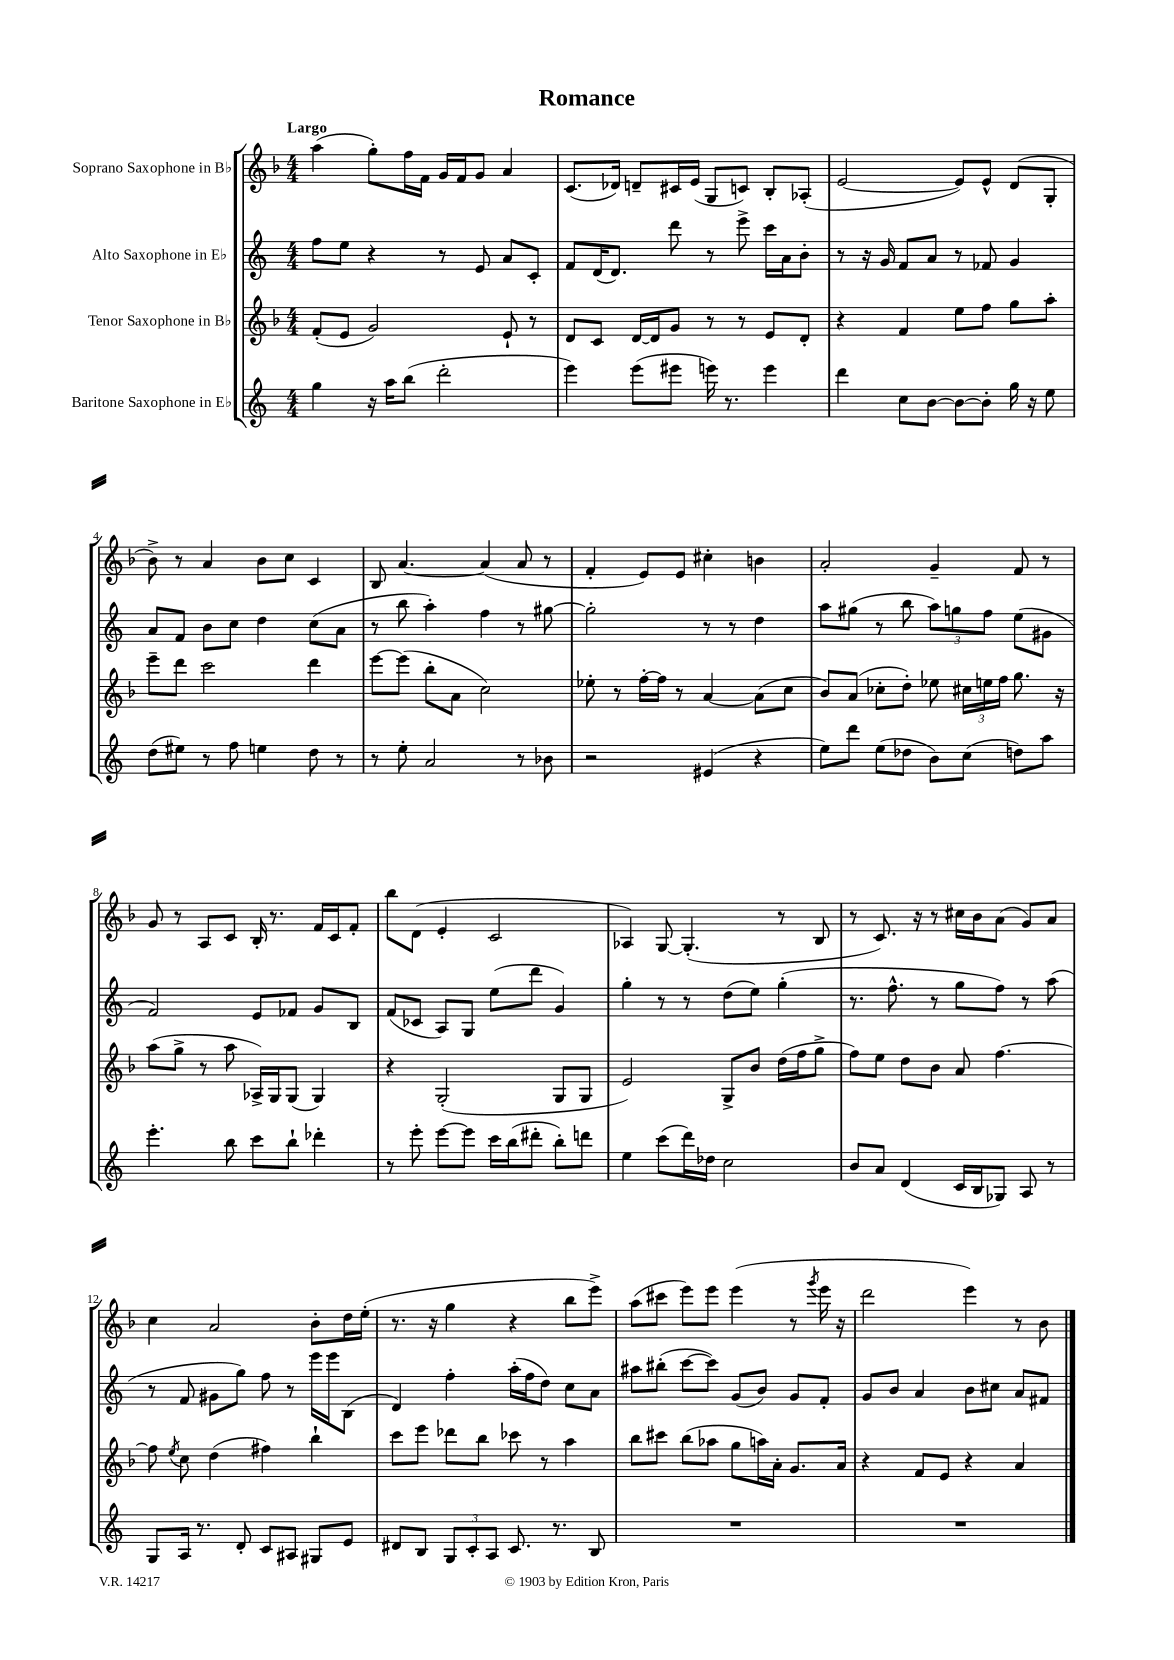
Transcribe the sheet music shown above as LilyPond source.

\header { title = "Romance" }
<<
\new StaffGroup <<
\new Staff = "s0" \with { instrumentName = "Soprano Saxophone in Bb" } {
    \clef treble \key f \major \numericTimeSignature \time 4/4 \tempo "Largo"
    \autoBeamOff a''4( g''8[-.) f''16 f'16] g'16[ f'16 g'8] a'4 |
    c'8.[( des'16]) d'8[-- cis'16 e'16]( g8[ c'8]) bes8[-. aes8]-.( |
    e'2~ e'8[) e'8]-^ d'8[( g8]-. |
    bes'8->) r8 a'4 bes'8[ c''8] c'4 |
    bes8 a'4.~ a'4( a'8 r8 |
    f'4-. e'8[) e'8] cis''4-. b'4 |
    a'2-. g'4-- f'8 r8 |
    g'8 r8 a8[ c'8] bes16-. r8. f'16[ c'16 f'8]-. |
    bes''8[ d'8]( e'4-. c'2 |
    aes4) g8~ g4.-.( r8 bes8 |
    r8 c'8.) r16 r8 cis''16[ bes'16 a'8]( g'8[) a'8] |
    c''4 a'2 bes'8[-. d''16 e''16]-.( |
    r8. r16 g''4 r4 bes''8[ e'''8]->) |
    a''8[( cis'''8] e'''8[) e'''8] e'''4( r8 \acciaccatura { g'''8 } e'''16 r16 |
    d'''2 e'''4) r8 bes'8 \bar "|." |
}
\new Staff = "s1" \with { instrumentName = "Alto Saxophone in Eb" } {
    \clef treble \key c \major \numericTimeSignature \time 4/4
    \autoBeamOff f''8[ e''8] r4 r8 e'8 a'8[ c'8]-. |
    f'8[ d'16( d'8.]) d'''8 r8 e'''8-> c'''16[ a'16 b'8]-. |
    r8 r16 g'16 f'8[ a'8] r8 fes'8 g'4 |
    a'8[ f'8] b'8[ c''8] d''4 c''8[( a'8] |
    r8 b''8 a''4-.) f''4 r8 gis''8~ |
    gis''2-. r8 r8 d''4 |
    a''8[ gis''8]( r8 b''8 \tuplet 3/2 { a''8[) g''8 f''8] } e''8[( gis'8] |
    f'2) e'8[ fes'8] g'8[ b8] |
    f'8[( ces'8] a8[) g8] e''8[( d'''8] g'4) |
    g''4-. r8 r8 d''8[( e''8]) g''4-.( |
    r8. f''8.-^ r8 g''8[ f''8]) r8 a''8( |
    r8 f'8 gis'8[ g''8]) f''8 r8 e'''16[ e'''16 b8]( |
    d'4) f''4-. a''16[-.( f''16 d''8]) c''8[ a'8] |
    ais''8[ bis''8]-.( c'''8[~ c'''8]) g'8[( b'8]) g'8[ f'8]-. |
    g'8[ b'8] a'4 b'8[ cis''8] a'8[ fis'8] \bar "|." |
}
\new Staff = "s2" \with { instrumentName = "Tenor Saxophone in Bb" } {
    \clef treble \key f \major \numericTimeSignature \time 4/4
    \autoBeamOff f'8[-.( e'8] g'2) e'8-! r8 |
    d'8[ c'8] d'16[~ d'16 g'8] r8 r8 e'8[ d'8]-. |
    r4 f'4 e''8[ f''8] g''8[ a''8]-. |
    e'''8[-- d'''8] c'''2 d'''4 |
    e'''8[~ e'''8]( bes''8[-. a'8] c''2) |
    ees''8-. r8 f''16[~-. f''16] r8 a'4~ a'8[( c''8] |
    bes'8[) a'8]( ces''8[-. d''8]-.) ees''8 \tuplet 3/2 { cis''16[ e''16 f''16] } g''8. r16 |
    a''8[( g''8]-> r8 a''8 aes16[->) g16 g8]( g4) |
    r4 g2-.( g8[ g8] |
    e'2) g8[-> bes'8] d''16[( f''16 g''8]-> |
    f''8[) e''8] d''8[ bes'8] a'8 f''4.~ |
    f''8 \acciaccatura { e''8 } c''8 d''4( fis''4) bes''4-! |
    c'''8[ e'''8] des'''8[ bes''8] ces'''8 r8 a''4 |
    bes''8[ cis'''8] bes''8[( aes''8] g''8[ a''16) a'16]-. g'8.[ a'16] |
    r4 f'8[ e'8] r4 a'4 \bar "|." |
}
\new Staff = "s3" \with { instrumentName = "Baritone Saxophone in Eb" } {
    \clef treble \key c \major \numericTimeSignature \time 4/4
    \autoBeamOff g''4 r16 a''16[ b''8]( d'''2-. |
    e'''4) e'''8[( eis'''8] e'''16) r8. e'''4 |
    d'''4 c''8[ b'8]~ b'8[~ b'8]-. g''16 r16 e''8 |
    d''8[( eis''8]) r8 f''8 e''4 d''8 r8 |
    r8 e''8-. a'2 r8 bes'8 |
    r2 eis'4( r4 |
    e''8[) d'''8] e''8[( des''8] b'8[) c''8]( d''8[) a''8] |
    e'''4.-. b''8 c'''8[ b''8]-! des'''4-. |
    r8 e'''8-. e'''8[~ e'''8] c'''16[ b''16( dis'''8]-. b''8[-.) d'''8] |
    e''4 c'''8[( d'''16) des''16] c''2 |
    b'8[ a'8] d'4( c'16[ b16 ges8]) a8 r8 |
    g8[ a16] r8. d'8-. c'8[ ais8] gis8[ e'8] |
    dis'8[ b8] \tuplet 3/2 { g8[ c'8-. a8] } c'8. r8. b8 |
    R1 |
    R1 \bar "|." |
}
>>
>>
